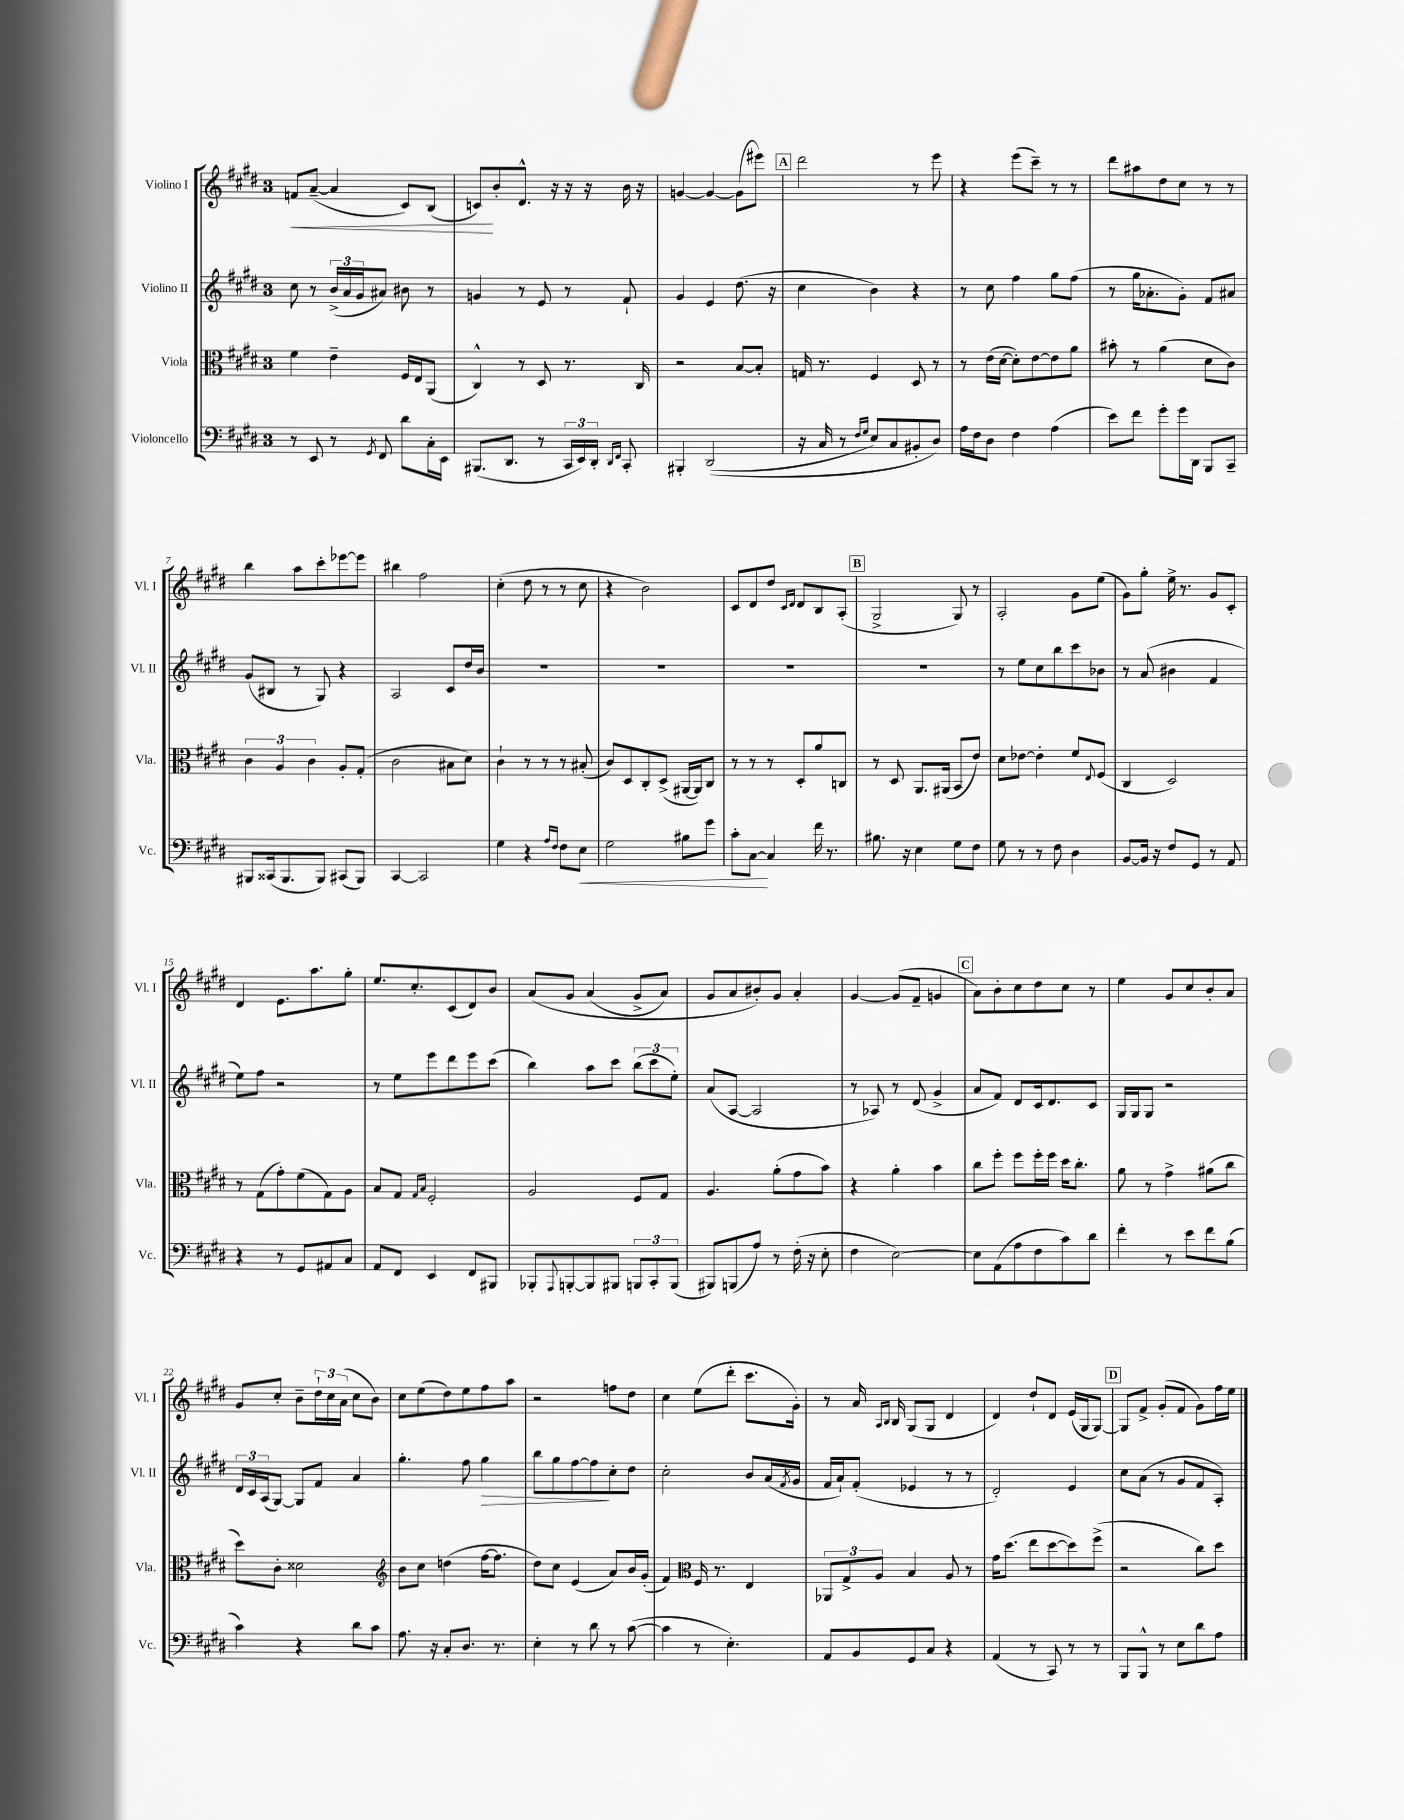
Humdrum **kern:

**kern	**kern	**kern	**kern
*staff4	*staff3	*staff2	*staff1
*clefF4	*clefC3	*clefG2	*clefG2
*k[f#c#g#d#]	*k[f#c#g#d#]	*k[f#c#g#d#]	*k[f#c#g#d#]
*M3/4	*M3/4	*M3/4	*M3/4
8r	4f#	8cc#	8f
8EE	.	8r	([8a~
8r	4e~	(24b^	4a]
.	.	24a	.
.	.	24g#	.
8qGG#	.	.	.
8FF#	.	8a#)	.
8d#	16F#	8b#	8c#)
.	16E	.	.
16C#'	(8AA	8r	(8B
16EE	.	.	.
=	=	=	=
(8.BBB#	4C#^^)	4g	8c)
.	.	.	8b'
8.DD#	.	.	.
.	8r	8r	8.d#^^
8r	8D#	8e	.
.	.	.	16r
24CC#	8.r	8r	16r
24EE)	.	.	.
.	.	.	16r
24DD#'	.	.	.
16qqDD#	.	.	.
16qqFF#	.	.	.
8CC#'	.	8f#`	16b
.	16C#	.	16r
=	=	=	=
4BBB#'	2r	4g#	[4g
&((2DD#	.	4e	4g_
.	[8B	(8.dd#	(8g]
.	8B']	.	8eee#)
.	.	16r	.
=	=	=	=
16r	16G	4cc#	2ddd#
16C#	8.r	.	.
8r	.	.	.
16qqF#	.	.	.
16qqG#	.	.	.
8E)	4F#	4b)	.
8C#	.	.	.
8BB#'	8D#	4r	8r
8D#&)	8r	.	8eee
=	=	=	=
16A	8r	8r	4r
16F#	.	.	.
8D#	(16e	8cc#	.
.	[16d#	.	.
4F#	8d#'])	4ff#	(8eee
.	[8e	.	8ccc#~)
(4A	8e]	8gg#	8r
.	8a	(8ff#	8r
=	=	=	=
8e)	8b#'	8r	8ddd#
8f#	8r	16gg#	8aa#
.	.	8.a-'	.
8g#'	(4a	.	8dd#
16g#	.	8g#')	8cc#
16DD#	.	.	.
8BBB	8d#	8f#	8r
8CC#~	8c#)	8a#	8r
=	=	=	=
8BBB#	6c#	(8g#	4bb
(16CC##	.	8B#	.
.	6A	.	.
8.BBB#	.	.	.
.	.	8r	8aa
.	6c#	.	.
8BBB#)	.	8G#)	8ccc#'
(8CC#	8A'	4r	[8eee-
8BBB#)	(8G#'	.	8eee-]
=	=	=	=
[4CC#	2c#	2A	4bb#
2CC#]	.	.	2ff#
.	8B#	8c#	.
.	8d#)	16dd#	.
.	.	16b	.
=	=	=	=
4G#	4c#`	2.r	(4cc#'
4r	8r	.	8dd#
.	8r	.	8r
16qqA	.	.	.
16qqF#	.	.	.
8F#	8r	.	8r
8E	(8B#'	.	8cc#
=	=	=	=
2G#	8c#)	2.r	4r
.	8D#	.	.
.	8C#'	.	2b)
.	(8D#^	.	.
8B#	[16AA#	.	.
.	16AA#])	.	.
8g#	8C#	.	.
=	=	=	=
8c#'	8r	2.r	8c#
[8C#	8r	.	8d#
4C#]	8r	.	8dd#
.	.	.	16qqc#
.	.	.	16qqd#
.	8D#'	.	8d#
16f#	8a	.	8B
8.r	.	.	.
.	8C	.	(8A'
=	=	=	=
8.B#	8r	2.r	2G#^
.	8D#	.	.
16r	.	.	.
4E	8.AA	.	.
.	(16AA#	.	.
8G#	8BB	.	8G#)
8F#	8e)	.	8r
=	=	=	=
8G#	8d#	8r	2A'
8r	[8e-	8ee	.
8r	4e-']	8cc#	.
8F#	.	8bb	.
4D#	8f#	8ccc#	8g#
.	8qqE	.	.
.	(8F#	8b-	(8ee
=	=	=	=
[8BB	4C#	8r	8g#)
16BB]	.	(8a	8gg#'
16r	.	.	.
8F#	2D#)	4b#	16ee^
.	.	.	8.r
8GG#	.	.	.
8r	.	4f#	8g#
8AA	.	.	8c#'
=	=	=	=
4r	8r	8ee)	4d#
.	(8G#	8ff#	.
8r	8g#')	2r	8.e
8GG#	(8f#	.	.
.	.	.	8.aa
8AA#	8G#)	.	.
8C#	8A	.	8gg#'
=	=	=	=
8AA	8B	8r	8.ee
8FF#	8G#	8ee	.
.	.	.	8.cc#'
.	16qqG#	.	.
.	16qqB	.	.
4EE	2F#'	8eee	.
.	.	8ddd#	(8c#
8FF#	.	8eee	8d#)
8BBB#	.	(8ccc#	8b
=	=	=	=
8BBB-'	2A	4bb)	&(8a
8qqAAA	.	.	.
[8BBB'	.	.	8g#
8BBB]	.	8aa	(4a
8BBB#	.	8ccc#	.
12BBB	8F#	(12bb	8g#^
12CC#'	.	12ccc#	.
.	8G#	.	8a)
(12BBB	.	12ee')	.
=	=	=	=
8BBB#)	4.A	(8a	8g#
(8BBB	.	[8A	8a
8A)	.	2A]	8b#'&)
8r	(8a'	.	8g#
(16F#'	8g#	.	4a'
16r	.	.	.
8E'	8b)	.	.
=	=	=	=
4F#	4r	8r	[4g#
.	.	8A-)	.
[2E)	4a'	8r	(8g#]
.	.	(8d#	8f#~
.	4b	4g#^	4g
=	=	=	=
8E]	8cc#	8a	8a)
(8AA	8ff#'	8f#)	8b'
8A	8ff#	8d#	8cc#
8F#	16ff#'	16c#	8dd#
.	16ff#	8.d#	.
8c#)	16dd#	.	8cc#
.	8.cc#'	.	.
8d#	.	8c#	8r
=	=	=	=
4f#'	8a	16G#	4ee
.	.	16G#	.
.	8r	8G#	.
8r	4g#^	2r	8g#
8e	.	.	8cc#
8f#	(8a#	.	8b'
(8B	8cc#	.	8a
=	=	=	=
4c#)	8dd#)	24d#	8g#
.	.	24c#	.
.	.	(24A	.
.	8c#'	[8G#)	8cc#'
4r	2d##	8G#]	8b~
.	.	8f#	24dd#`
.	.	.	24cc#
.	.	.	(24a
8d#	.	4a	8cc#
8c#	.	.	8b)
=	=	=	=
*	*clefG2	*	*
8.A	8b	4.gg#'	8cc#
.	8cc#	.	(8ee
16r	.	.	.
8C#'	(4dd	.	8dd#)
8.D#	.	8ff#	8ee
.	[16ff#	4gg#	8ff#
8.r	8.ff#]	.	.
.	.	.	8aa
=	=	=	=
4E'	8dd#)	8bb	2r
.	8cc#	8gg#	.
8r	(4e	[8ff#	.
8d#	.	8ff#]	.
8r	8a)	8cc#'	8ff
([8c#	16b	8dd#	8dd#
.	(16g#'	.	.
=	=	=	=
4c#]	4f#)	2cc#'	4cc#
*	*clefC3	*	*
8r	16F#	.	(8ee
.	8.r	.	.
4.E')	.	.	8ddd#'
.	4E	8b	8.ccc#
.	.	(16a	.
.	.	8qf#	.
.	.	16g#	16g#')
=	=	=	=
8AA	12AA-	16f#	8r
.	.	16a`)	.
.	12G#^	.	.
8BB	.	(8f#'	16a
.	12A	.	.
.	.	.	16qqA
.	.	.	16qqB
.	.	.	16B
8GG#	4B	4e-	(8G#
8C#	.	.	8G#
4r	8A	8r	4d#
.	8r	8r	.
=	=	=	=
(4AA	16g#	2d#')	4d#)
.	(8.dd#	.	.
8r	8ee	.	8dd#`
8CC#)	[8dd#	.	8d#
8r	8dd#])	4e	(16e
.	.	.	16G#
8r	(8ff#^	.	[8G#)
=	=	=	=
8BBB	2r	8cc#	8G#]
8BBB^^	.	(8a	8f#^
8r	.	8r	(8g#'
8E	.	8g#	8f#
8d#	8cc#)	8f#	8g#)
8A	8dd#	8A')	16ff#
.	.	.	16ee
==	==	==	==
*-	*-	*-	*-
